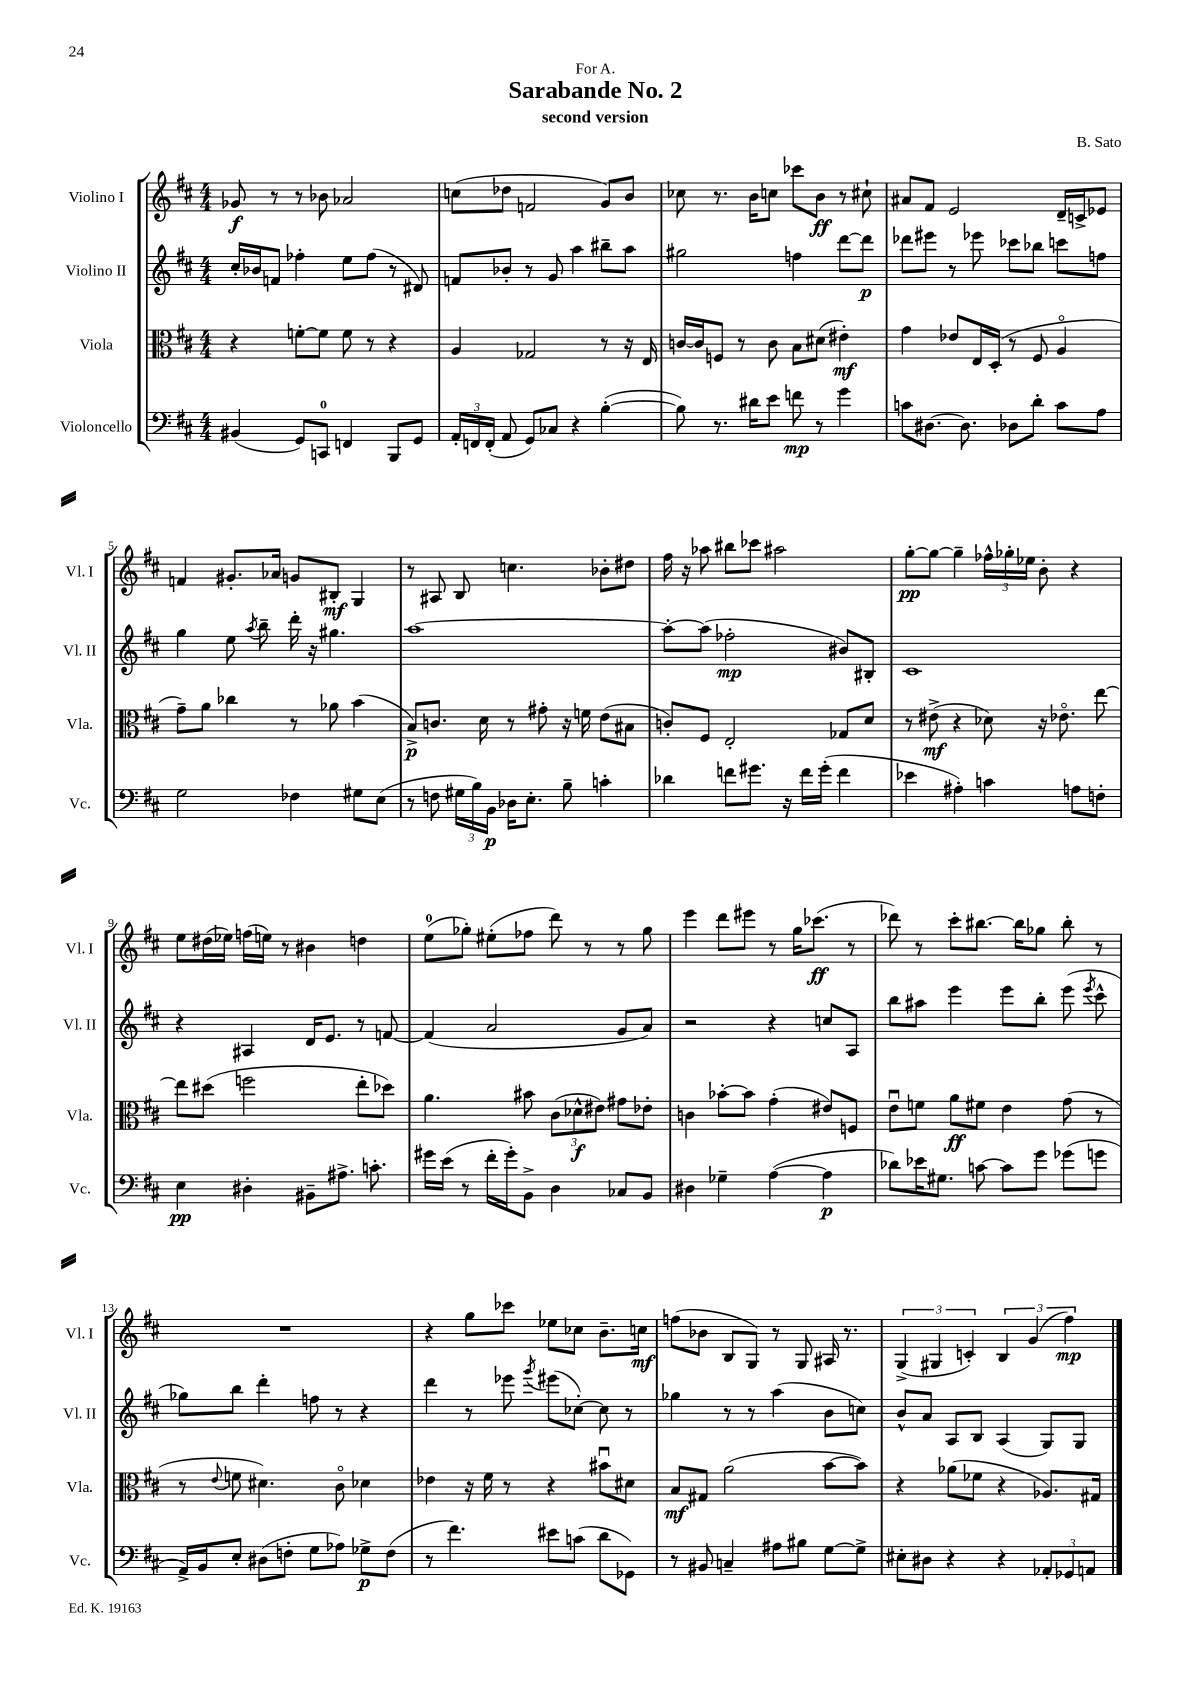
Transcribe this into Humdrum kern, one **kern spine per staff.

**kern	**dynam	**kern	**dynam	**kern	**dynam	**kern	**dynam
*part4	*part4	*part3	*part3	*part2	*part2	*part1	*part1
*staff4	*staff4	*staff3	*staff3	*staff2	*staff2	*staff1	*staff1
*I"Violoncello	*	*I"Viola	*	*I"Violino II	*	*I"Violino I	*
*I'Vc.	*	*I'Vla.	*	*I'Vl. II	*	*I'Vl. I	*
*clefF4	*	*clefC3	*	*clefG2	*	*clefG2	*
*k[f#c#]	*	*k[f#c#]	*	*k[f#c#]	*	*k[f#c#]	*
*M4/4	*	*M4/4	*	*M4/4	*	*M4/4	*
=1	=1	=1	=1	=1	=1	=1	=1
(4BB#X/	.	4r	.	16cc#'/LL	.	8g-X/	f
.	.	.	.	16b-X/J	.	.	.
.	.	.	.	8fn/J	.	8r	.
8GG/L)	.	[8fn'\L	.	4ff-X'\	.	8r	.
8CCn/J	.	8f\J]	.	.	.	8b-X\	.
4FFn/	.	8f\	.	8ee\L	.	2a-X/	.
.	.	8r	.	(8ff-\J	.	.	.
8BBB/L	.	4r	.	8r	.	.	.
8GG/J	.	.	.	8d#X/)	.	.	.
=2	=2	=2	=2	=2	=2	=2	=2
24AA'/LL	.	4A/	.	8fn/L	.	(8ccn\L	.
24FFn/	.	.	.	.	.	.	.
(24FF'/JJ	.	.	.	.	.	.	.
8AA/	.	.	.	8b-X'/J	.	8dd-X\J	.
8GG/L)	.	2G-X/	.	8r	.	2fn/	.
8C-X/J	.	.	.	8g/	.	.	.
4r	.	.	.	4aa\	.	.	.
([4B'\	.	8r	.	8bb#X~\L	.	8g/L)	.
.	.	16r	.	8aa\J	.	8b/J	.
.	.	16E/	.	.	.	.	.
=3	=3	=3	=3	=3	=3	=3	=3
8B\])	.	[16cn/LL	.	2gg#X\	.	8cc-X\	.
.	.	16c/J]	.	.	.	.	.
8.r	.	8Fn/J	.	.	.	8.r	.
.	.	8r	.	.	.	.	.
16d#X\KL	.	.	.	.	.	16b\KL	.
8e\J	.	8c\	.	.	.	8ccn\J	.
8fn\	mp	8B\L	.	4ffn\	.	8ccc-X\L	.
8r	.	(8d#X\J	.	.	.	8b\J	ff
4g\	.	4e#X'\)	mf	[8ddd\L	.	8r	.
.	.	.	.	8ddd\J]	p	8cc#X`\	.
=4	=4	=4	=4	=4	=4	=4	=4
8cn\L	.	4g\	.	8ddd-X\L	.	8a#X/L	.
[8.D#X\J	.	.	.	8eee#X\J	.	8f#/J	.
.	.	8e-X/L	.	8r	.	2e/	.
8.D#\]	.	.	.	.	.	.	.
.	.	16E/L	.	8eee-X\	.	.	.
.	.	(16D'/JJ	.	.	.	.	.
8D-X\L	.	8r	.	8ccc-X\L	.	.	.
8d'\J	.	8F#/	.	8bb-X\J	.	.	.
8c\L	.	4A/	.	8cccn\L	.	16d~/LL	.
.	.	.	.	.	.	16cn^/J	.
8A\J	.	.	.	8ffn\J	.	8e-X/J	.
!!LO:LB:g=z
=5	=5	=5	=5	=5	=5	=5	=5
2G\	.	8g~\L)	.	4gg\	.	4fn/	.
.	.	8a\J	.	.	.	.	.
.	.	4cc-X\	.	8ee\	.	8.g#X'/L	.
.	.	.	.	8qaa/	.	.	.
.	.	.	.	8bb~\	.	.	.
.	.	.	.	.	.	16a-X/Jk	.
4F-X\	.	8r	.	16ddd'\	.	8gn/L	.
.	.	.	.	16r	.	.	.
.	.	8a-X\	.	4.gg#X\	.	8B#X'/J	mf
8G#X\L	.	(4b\	.	.	.	4G/	.
(8E\J	.	.	.	.	.	.	.
=6	=6	=6	=6	=6	=6	=6	=6
8r	.	8B^/L)	p	[1aa	.	8r	.
8Fn\	.	8.cn/J	.	.	.	8A#X/	.
24G#X\LL	.	.	.	.	.	8B/	.
24B\)	.	.	.	.	.	.	.
.	.	16d\	.	.	.	.	.
24BB\JJ	p	.	.	.	.	.	.
16D-X\KL	.	8r	.	.	.	4.ccn\	.
8.E'\J	.	.	.	.	.	.	.
.	.	8g#X'\	.	.	.	.	.
8B~\	.	16r	.	.	.	.	.
.	.	16fn\	.	.	.	.	.
4cn'\	.	(8e\L	.	.	.	8b-X'\L	.
.	.	8B#X\J	.	.	.	8dd#X\J	.
=7	=7	=7	=7	=7	=7	=7	=7
4d-X\	.	8cn'/L)	.	8aa'\L_	.	16ff#\	.
.	.	.	.	.	.	16r	.
.	.	8F#/J	.	(8aa\J]	.	8aa-X\	.
8fn\L	.	2E'/	.	2ff-X'\	mp	8bb#X\L	.
8.g#X\J	.	.	.	.	.	8ccc-X\J	.
.	.	.	.	.	.	2aa#X\	.
16r	.	.	.	.	.	.	.
16f\LL	.	.	.	.	.	.	.
(16g#'\JJ	.	.	.	.	.	.	.
4f\	.	8G-X/L	.	8b#X/L)	.	.	.
.	.	8d/J	.	8B#X'/J	.	.	.
=8	=8	=8	=8	=8	=8	=8	=8
4e-X\	.	8r	.	1c#	.	[8gg'\L	pp
.	.	(8e#X^\	mf	.	.	8gg\J_	.
4A#X'\)	.	4r	.	.	.	4gg~\]	.
4cn\	.	8d-X\)	.	.	.	24ff-X^^\LL	.
.	.	.	.	.	.	24gg-X'\	.
.	.	.	.	.	.	24ee-X\JJ	.
.	.	16r	.	.	.	8b'\	.
.	.	8.e-X\	.	.	.	.	.
8An\L	.	.	.	.	.	4r	.
8Fn'\J	.	[8ee\	.	.	.	.	.
!!LO:LB:g=z
=9	=9	=9	=9	=9	=9	=9	=9
4E\	pp	8ee\L]	.	4r	.	8ee\L	.
.	.	(8dd#X\J	.	.	.	(16dd#X\L	.
.	.	.	.	.	.	16ee-X\JJ)	.
4D#X'\	.	2ffn\	.	4A#X/	.	(16ffn\LL	.
.	.	.	.	.	.	16een\JJ)	.
.	.	.	.	.	.	8r	.
8BB#X~\L	.	.	.	16d/KL	.	4b#X\	.
.	.	.	.	8.e/J	.	.	.
8.A#X^\J	.	.	.	.	.	.	.
.	.	8ee'\L	.	8r	.	4ddn\	.
8.cn'\	.	.	.	.	.	.	.
.	.	8dd-X\J)	.	[8fn/	.	.	.
=10	=10	=10	=10	=10	=10	=10	=10
16g#X\LL	.	4.a\	.	(4f/]	.	(8ee\L	.
(16e\JJ	.	.	.	.	.	.	.
8r	.	.	.	.	.	8gg-X'\J)	.
16f#'\LL	.	.	.	2a/	.	(8ee#X'\L	.
16g#'\J)	.	.	.	.	.	.	.
8BB^\J	.	8b#X\	.	.	.	8ff-X\J	.
4D\	.	(12c#\L	.	.	.	8ddd\)	.
.	.	12d-X^^\	f	.	.	.	.
.	.	.	.	.	.	8r	.
.	.	12e#X\J)	.	.	.	.	.
8C-X/L	.	8g#X\L	.	8g/L	.	8r	.
8BB/J	.	8e-X'\J	.	8a/J)	.	8gg-\	.
=11	=11	=11	=11	=11	=11	=11	=11
4D#X\	.	4cn\	.	2r	.	4eee\	.
4G-X~\	.	[8b-X'\L	.	.	.	8ddd\L	.
.	.	8b-\J]	.	.	.	8eee#X\J	.
([4A\	.	(4g'\	.	4r	.	8r	.
.	.	.	.	.	.	16gg\KL	.
.	.	.	.	.	.	(8.ccc-X\J	ff
4A\]	p	8e#X/L)	.	8ccn/L	.	.	.
.	.	8Fn/J	.	8A/J	.	8r	.
=12	=12	=12	=12	=12	=12	=12	=12
8d-X\L)	.	8eu\L	.	8bb\L	.	8ddd-X\)	.
16e-X\K	.	8fn\J	.	8aa#X\J	.	8r	.
8.G#X\J	.	.	.	.	.	.	.
.	.	8a\L	ff	4eee\	.	8ccc#'\L	.
[8cn\	.	8f#X\J	.	.	.	[8.bb#X\J	.
8c\L]	.	4e\	.	8eee\L	.	.	.
.	.	.	.	.	.	16bb#\KL]	.
8g\J	.	.	.	8bb'\J	.	8gg-X\J	.
(8g-X\L	.	(8g\	.	(8eee\	.	8bb#'\	.
.	.	.	.	8qeee/	.	.	.
8gn\J	.	8r	.	8ccc#^^\	.	8r	.
!!LO:LB:g=z
=13	=13	=13	=13	=13	=13	=13	=13
16AA^/LL)	.	8r	.	8gg-X\L)	.	1r	.
16BB/J	.	.	.	.	.	.	.
.	.	8qqe/	.	.	.	.	.
8E'/J	.	8fn\	.	8bb\J	.	.	.
(8D#X\L	.	4.d#X\)	.	4ddd'\	.	.	.
8Fn'\J	.	.	.	.	.	.	.
8G\L	.	.	.	8ffn\	.	.	.
8A-X\J)	.	8c#\	.	8r	.	.	.
8G-X^\L	p	4d-X\	.	4r	.	.	.
(8F\J	.	.	.	.	.	.	.
=14	=14	=14	=14	=14	=14	=14	=14
8r	.	4e-X\	.	4ddd\	.	4r	.
4.f#\)	.	.	.	.	.	.	.
.	.	16r	.	8r	.	8gg\L	.
.	.	16f#\	.	.	.	.	.
.	.	8r	.	8eee-X\	.	8ccc-X\J	.
.	.	.	.	8qggg/	.	.	.
8e#X\L	.	4r	.	(8eee#X\L	.	8ee-X\L	.
(8cn\J	.	.	.	[8cc-X'\J)	.	8cc-X\J	.
8d\L	.	8b#Xu\L	.	8cc-\]	.	8.b~\L	.
8GG-X\J)	.	8d#X\J	.	8r	.	.	.
.	.	.	.	.	.	16ccn\Jk	mf
=15	=15	=15	=15	=15	=15	=15	=15
8r	.	8B/L	mf	4gg-X\	.	(8ffn\L	.
8BB#X/	.	8G#X/J	.	.	.	8b-X\J	.
4Cn~/	.	(2a\	.	8r	.	8B/L	.
.	.	.	.	8r	.	8G/J)	.
8A#X\L	.	.	.	(4aa\	.	8r	.
8B#X\J	.	.	.	.	.	8G/	.
[8G\L	.	[8b\L	.	8b\L	.	16A#X/	.
.	.	.	.	.	.	8.r	.
8G^\J]	.	8b\J])	.	8ccn\J)	.	.	.
=16	=16	=16	=16	=16	=16	=16	=16
8E#X'\L	.	4r	.	8b^^/L	.	(6G^/	.
8D#X\J	.	.	.	8a/J	.	.	.
.	.	.	.	.	.	6G#X/	.
4r	.	(8a-X\L	.	8A/L	.	.	.
.	.	.	.	.	.	6cn'/)	.
.	.	8f-X\J	.	8B/J	.	.	.
4r	.	4r	.	(4A/	.	6B/	.
.	.	.	.	.	.	(6g/	.
12AA-X'/L	.	8.A-X/L)	.	8G/L)	.	.	.
12GG-X/	.	.	.	.	.	6ff#\)	mp
.	.	.	.	8G/J	.	.	.
12AAn/J	.	.	.	.	.	.	.
.	.	16G#X/Jk	.	.	.	.	.
==	==	==	==	==	==	==	==
*-	*-	*-	*-	*-	*-	*-	*-
